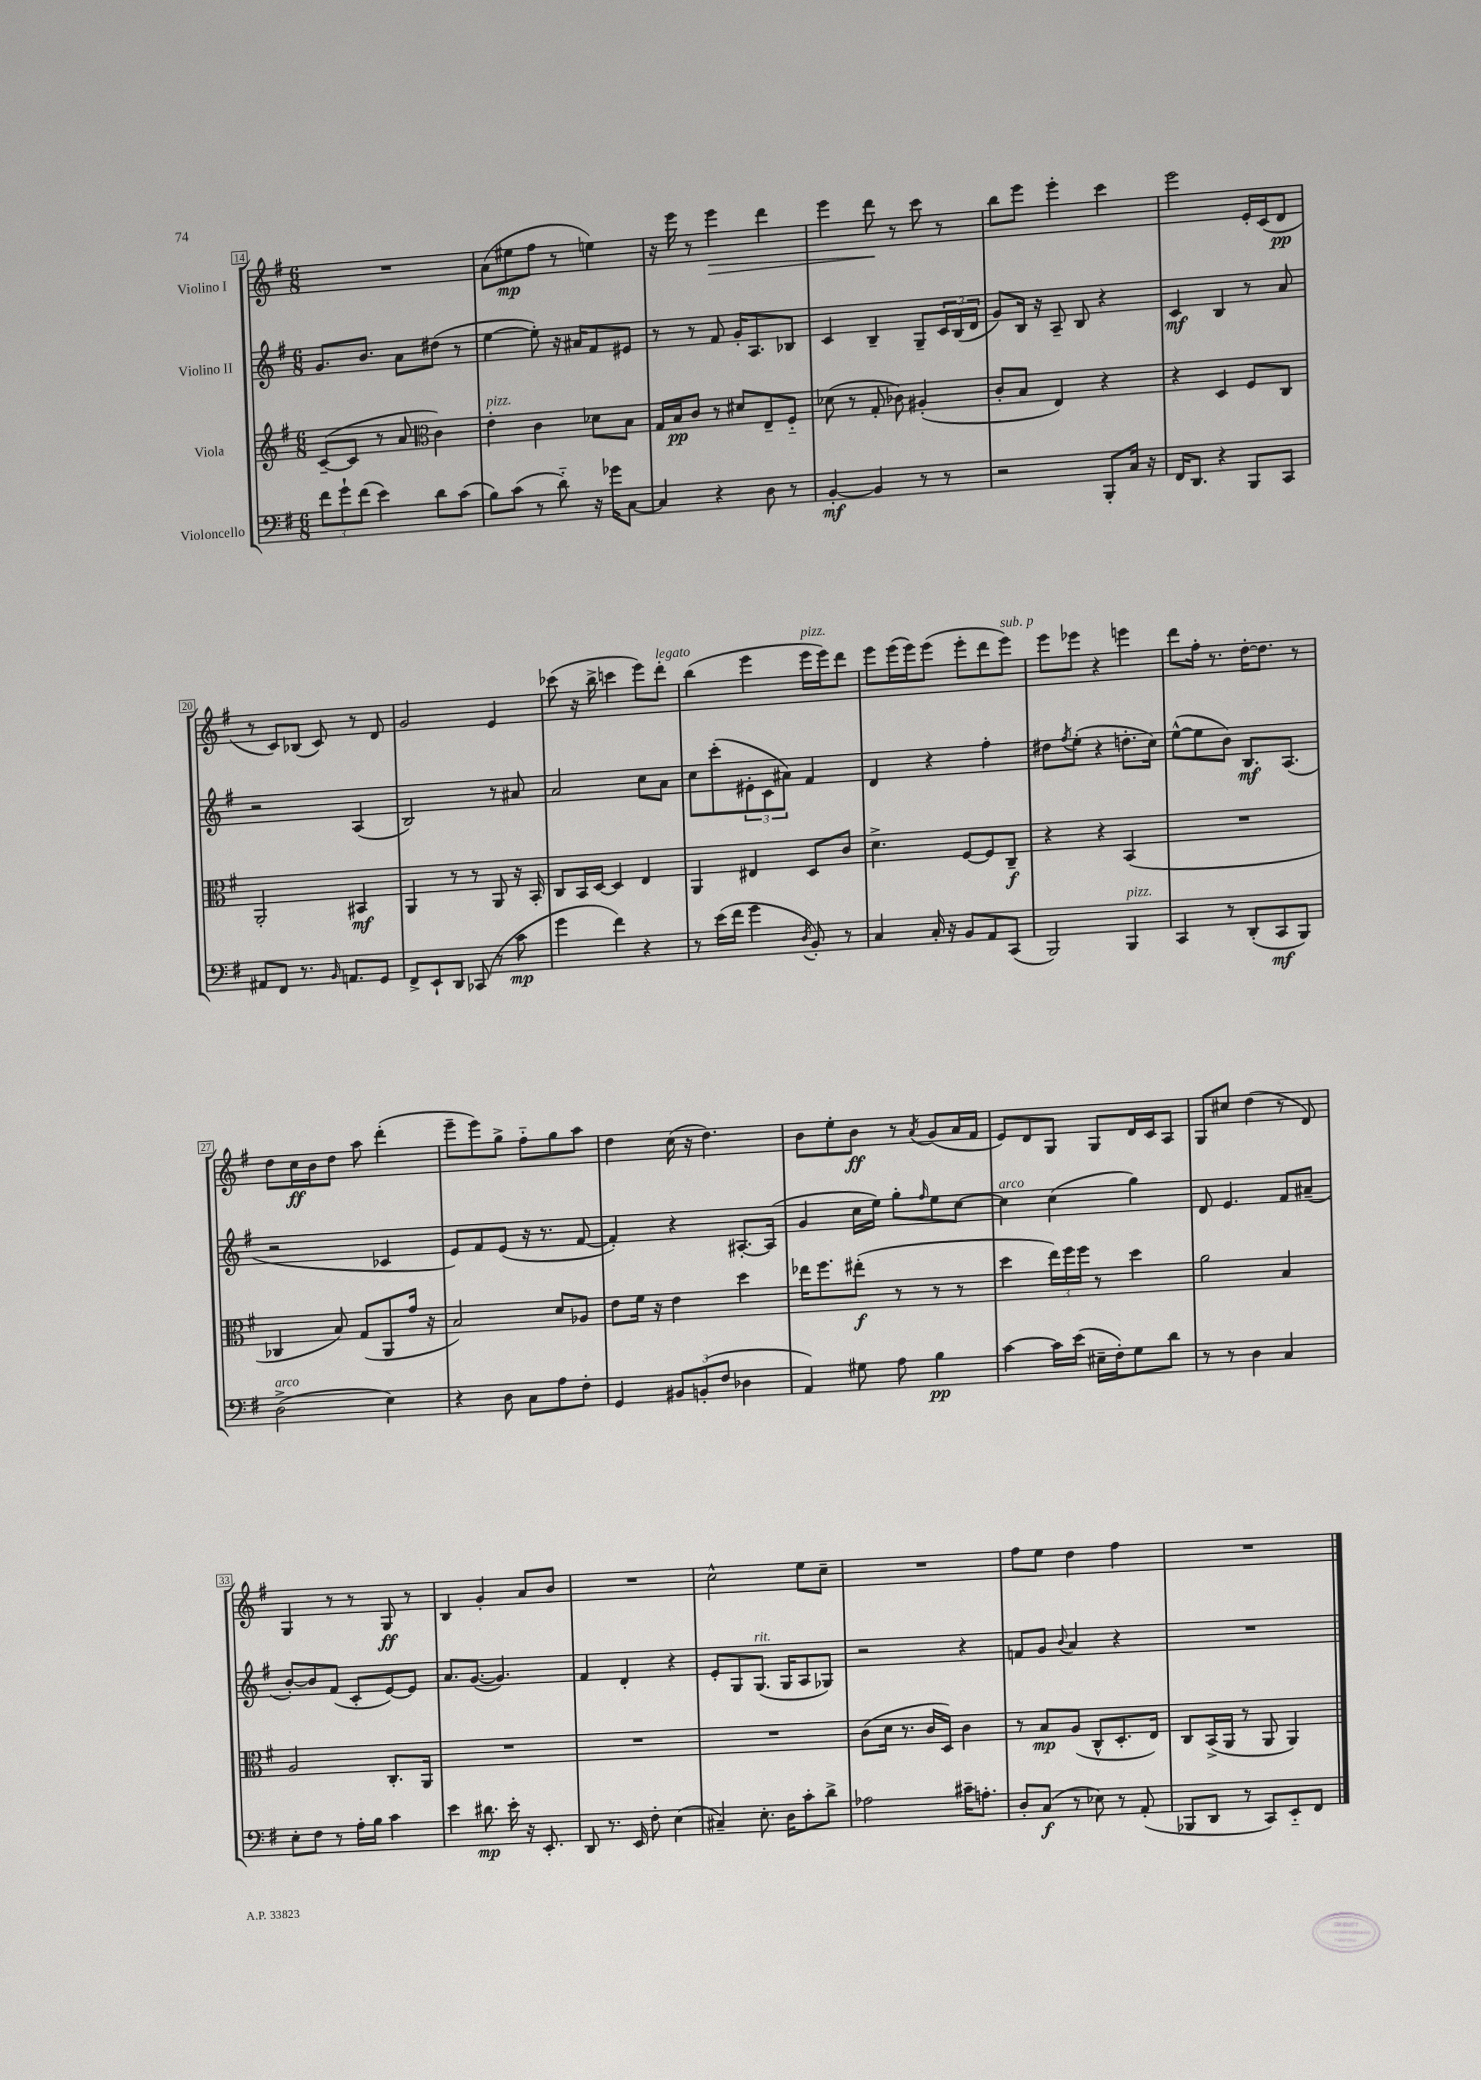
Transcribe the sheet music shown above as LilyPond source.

<<
\new StaffGroup <<
\new Staff = "s0" \with { instrumentName = "Violino I" } {
    \clef treble \key g \major \numericTimeSignature \time 6/8
    R2. |
    a'8( eis''8\mp fis''8 r8 e''4) |
    r16 e'''16 r8 e'''4\> d'''4 |
    e'''4 d'''8\! r8 c'''8 r8 |
    b''8 e'''8 e'''4-. c'''4 |
    e'''2 e'16-. c'16( d'8\pp |
    r8 c'8) bes8( c'8) r8 d'8 |
    g'2 e'4 |
    ces'''8( r16 b''16-> c'''4 e'''8) d'''8-.^\markup { \italic "legato" } |
    b''4( e'''4 e'''16^\markup { \italic "pizz." } e'''16) d'''8 |
    e'''8 e'''16( e'''16) e'''8( e'''8-. d'''8 e'''8^\markup { \italic "sub. p" }) |
    e'''8 ees'''8 r4 e'''4 |
    d'''8 fis''16-. r8. d''16~-. d''8. r8 |
    d''8 c''16\ff b'16 d''8 a''8 d'''4-.( |
    e'''8-- e'''8) g''8-> fis''8-_ g''8 a''8 |
    d''4 c''16( r16 d''4.) |
    b'8 e''8-. b'8\ff r8 \acciaccatura { a'8 } g'8( a'16 fis'16 |
    e'8) d'8 g8 g8 d'16 c'16 a8 |
    g8 cis''8 d''4( r8 d'8) |
    g4 r8 r8 g8\ff r8 |
    b4 g'4-. a'8 b'8 |
    R2. |
    c''2-^ e''8 c''8-- |
    R2. |
    fis''8 e''8 d''4 fis''4 |
    R2. \bar "|." |
}
\new Staff = "s1" \with { instrumentName = "Violino II" } {
    \clef treble \key g \major \numericTimeSignature \time 6/8
    g'8. b'8. a'8 dis''8( r8 |
    e''4~ e''8-.) r16 ais'16 fis'8 eis'8 |
    r8 r8 fis'8 g'16-. a8. bes8 |
    c'4 b4-- g8-- \tuplet 3/2 { c'16 b16( d'16 } |
    g'8) b16 r16 a8-- b8 r4 |
    c'4\mf b4 r8 a'8 |
    r2 a4( |
    b2) r8 ais'8 |
    a'2 c''8 a'8 |
    c''8 c'''8-.( \tuplet 3/2 { eis'8-. c'8 ais'8) } fis'4 |
    d'4 r4 fis''4-. |
    dis''8 \acciaccatura { fis''8 } e''8-.( r4 d''8.-. c''16) |
    e''8~-^( e''8 b'8) b8.\mf a8.( |
    r2 ces'4 |
    e'8) fis'8 e'8( r16 r8. fis'8~ |
    fis'4-.) r4 ais8.~-. ais16( |
    g'4 c''16 e''16) g''8-. \grace { fis''16 } e''8 c''8~ |
    c''4^\markup { \italic "arco" } c''4( g''4) |
    d'8 e'4. fis'8 ais'8--( |
    b'8~-.) b'8 fis'8( c'8-. e'8~) e'8 |
    a'8. g'8.~( g'4.) |
    fis'4 d'4-. r4 |
    e'8-. g8 g8.^\markup { \italic "rit." }( g16 a8 ges8) |
    r2 r4 |
    f'8 g'8 \appoggiatura { b'8 } a'4 r4 |
    R2. \bar "|." |
}
\new Staff = "s2" \with { instrumentName = "Viola" } {
    \clef treble \key g \major \numericTimeSignature \time 6/8
    c'8~--( c'8 r8 a'8 \clef alto c'4) |
    e'4-.^\markup { \italic "pizz." } c'4 des'8 b8 |
    g16 b16\pp c'8 r8 dis'8 e8-- fis8-_ |
    des'8( r8 g8-. ces'8) ais4-.( |
    c'8-. b8 e4) r4 |
    r4 d4 fis8 c8 |
    a,2-. bis,4\mf |
    a,4 r8 r8 a,8 r16 b,16-. |
    c8 b,16 d16~ d4 e4 |
    a,4 eis4 d8 c'8 |
    d'4.-> fis8~ fis8 c8--\f |
    r4 r4 b,4( |
    R2. |
    ces4 b8) g8( a,8 g'16 r16 |
    b2) d'8 aes8 |
    e'8 fis'16 r16 e'4 d''4 |
    ees''16 fis''8. eis''8-.\f( r8 r8 r8 |
    d''4 \tuplet 3/2 { e''16) fis''16 fis''16 } r8 d''4 |
    a'2 b4 |
    a2 c8.-. a,16 |
    R2. |
    R2. |
    R2. |
    c'8( d'16 r8. c'16 d16) c'4 |
    r8 b8\mp a8( c8-^ d8.-. e16) |
    c8 b,16->( a,16 r8 a,8 a,4) \bar "|." |
}
\new Staff = "s3" \with { instrumentName = "Violoncello" } {
    \clef bass \key g \major \numericTimeSignature \time 6/8
    \tuplet 3/2 { fis'8 g'8-! fis'8( } e'4) d'8 c'8( |
    b8) c'8( r8 d'8-_) r16 ges'16 c8~ |
    c4 r4 d8 r8 |
    b,4~-.\mf b,4 r8 r8 |
    r2 b,,8-. c16 r16 |
    fis,16 d,8. r4 b,,8 c,8 |
    ais,8 fis,8 r8. \grace { b,16 } a,8. g,8 |
    fis,8-> e,8-! d,8 ces,8( r8 c'8\mp |
    g'4 fis'4) r4 |
    r8 e'16( fis'16 g'4 \acciaccatura { d8 } b,8-.) r8 |
    c4 c16-. r16 b,8 a,8 c,8( |
    b,,2) b,,4^\markup { \italic "pizz." } |
    c,4 r8 d,8-.( c,8\mf b,,8) |
    d2->^\markup { \italic "arco" }( e4) |
    r4 d8 c8 a8 fis8-. |
    g,4 \tuplet 3/2 { bis,8 b,8-.( fis8 } des4 |
    a,4) gis8 a8 b4\pp |
    c'4~ c'16 e'16( eis16-- fis16-.) g8 d'8 |
    r8 r8 d4 c4 |
    e8-. fis8 r8 a16-. b16 c'4 |
    e'4 dis'8.\mp e'16-. r16 e,8.-. |
    d,8 r8. e,16 fis8-. e4( |
    cis4--) e8.-. d16 c'8-. d'8-> |
    aes2 cis'16-- a8.-. |
    d8-. c8\f( r8 ees8) r8 a,8-.( |
    bes,,8 d,8 r8 c,8) e,8-_ fis,8 \bar "|." |
}
>>
>>
\layout { \context { \Score currentBarNumber = #14 \override BarNumber.stencil = #(make-stencil-boxer 0.1 0.3 ly:text-interface::print) } }
